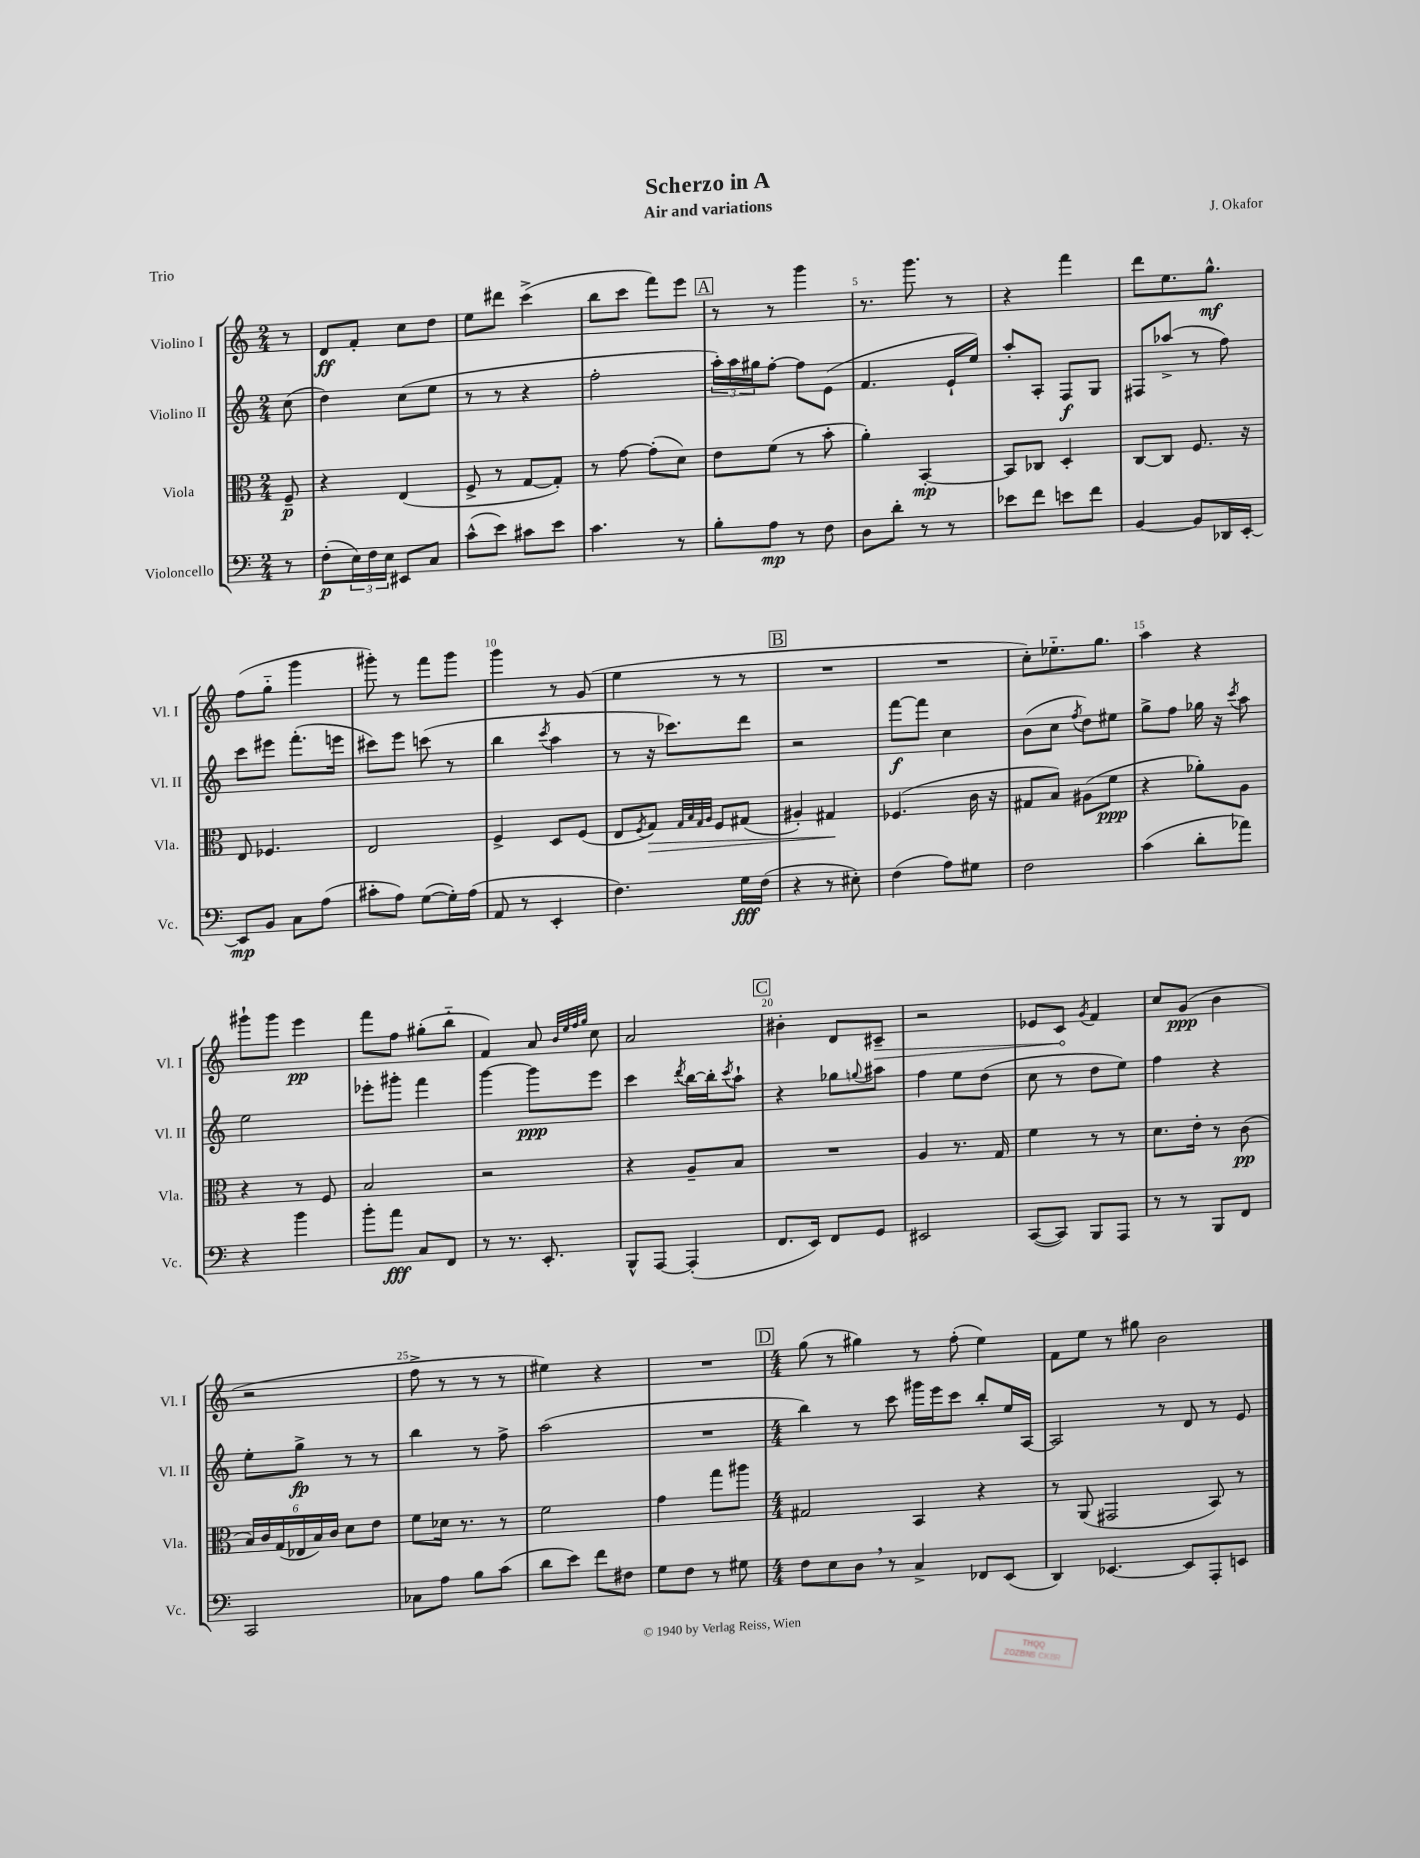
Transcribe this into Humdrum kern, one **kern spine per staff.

**kern	**dynam	**kern	**dynam	**kern	**dynam	**kern	**dynam
*part4	*part4	*part3	*part3	*part2	*part2	*part1	*part1
*staff4	*staff4	*staff3	*staff3	*staff2	*staff2	*staff1	*staff1
*I"Violoncello	*	*I"Viola	*	*I"Violino II	*	*I"Violino I	*
*I'Vc.	*	*I'Vla.	*	*I'Vl. II	*	*I'Vl. I	*
*clefF4	*	*clefC3	*	*clefG2	*	*clefG2	*
*k[]	*	*k[]	*	*k[]	*	*k[]	*
*M2/4	*	*M2/4	*	*M2/4	*	*M2/4	*
=	=	=	=	=	=	=	=
8r	.	8F~/	p	(8cc\	.	8r	.
=1	=1	=1	=1	=1	=1	=1	=1
(8F'\L	p	4r	.	4dd\)	.	8d/L	ff
24E\L)	.	.	.	.	.	8f'/J	.
24F\	.	.	.	.	.	.	.
24E\JJ	.	.	.	.	.	.	.
8EE#X/L	.	(4E/	.	(8cc\L	.	8cc\L	.
8C/J	.	.	.	8ee\J	.	8dd\J	.
=2	=2	=2	=2	=2	=2	=2	=2
(8c^^\L	.	8F^/	.	8r	.	8ee\L	.
8e\J)	.	8r	.	8r	.	8ddd#X\J	.
8c#X\L	.	[8G/L	.	4r	.	(4ccc^\	.
8e\J	.	8G'/J])	.	.	.	.	.
=3	=3	=3	=3	=3	=3	=3	=3
4.c\	.	8r	.	2ff'\	.	8bb\L	.
.	.	[8g\	.	.	.	8ccc\J	.
.	.	(8g'\L]	.	.	.	8fff\L)	.
8r	.	8d\J)	.	.	.	8eee\J	.
!!LO:REH:place=s1:t=A
=4	=4	=4	=4	=4	=4	=4	=4
8B'\L	.	8e\L	.	24aa'\LL)	.	8r	.
.	.	.	.	24aa\	.	.	.
.	.	.	.	24gg#X\J	.	.	.
8A\J	mp	(8f\J	.	[8ff'\J	.	8r	.
8r	.	8r	.	8ff\L]	.	4ggg\	.
8F\	.	8b'\	.	(8e\J	.	.	.
=5	=5	=5	=5	=5	=5	=5	=5
8D\L	.	4a'\)	.	4.f/	.	8.r	.
8d'\J	.	.	.	.	.	.	.
.	.	.	.	.	.	8.ggg\	.
8r	.	[4BB'/	mp	.	.	.	.
8r	.	.	.	16e`/LL	.	8r	.
.	.	.	.	16ee/JJ)	.	.	.
=6	=6	=6	=6	=6	=6	=6	=6
8e-X\L	.	8BB/L]	.	8aa'/L	.	4r	.
8f\J	.	8C-X/J	.	8A'/J	.	.	.
8en\L	.	4D'/	.	8F/L	f	4fff\	.
8f\J	.	.	.	8G/J	.	.	.
=7	=7	=7	=7	=7	=7	=7	=7
[4BB/	.	[8C/L	.	8F#X/L	.	8ddd\L	.
.	.	8C/J]	.	(8aa-X^/J	.	8.ee\	.
8BB/L]	.	8.F/	.	8r	.	.	.
.	.	.	.	.	.	8.gg^^\J	mf
16DD-X/L	.	.	.	8ff\)	.	.	.
[16EE'/JJ	.	16r	.	.	.	.	.
!!LO:LB:g=z
=8	=8	=8	=8	=8	=8	=8	=8
8EE/L]	mp	8E/	.	8ccc\L	.	(8ff\L	.
8BB/J	.	4.F-X/	.	8eee#X\J	.	8gg\J	.
8C\L	.	.	.	(8.fff'\L	.	4ggg\	.
(8A\J	.	.	.	.	.	.	.
.	.	.	.	16eeen\Jk	.	.	.
=9	=9	=9	=9	=9	=9	=9	=9
8c#X'\L	.	2E/	.	8ccc#X\L)	.	8ggg#X'\)	.
8A\J)	.	.	.	8eee\J	.	8r	.
([8G\L	.	.	.	(8cccn\	.	8fff\L	.
16G'\L])	.	.	.	8r	.	8ggg#\J	.
(16A\JJ	.	.	.	.	.	.	.
=10	=10	=10	=10	=10	=10	=10	=10
8AA/	.	4F^/	.	4bb\	.	4ggg\	.
8r	.	.	.	.	.	.	.
.	.	.	.	8qccc/	.	.	.
4EE'/	.	8D/L	.	4aa\	.	8r	.
.	.	(8F/J	.	.	.	(8g/	.
=11	=11	=11	=11	=11	=11	=11	=11
4.F\)	.	8E/L	.	8r	.	4ee\	.
.	.	8qF/	.	.	.	.	.
!	!	!	!LO:HP:b	!	!	!	!
.	.	8G/J)	>	16r	.	.	.
.	.	.	.	8.ccc-X\L)	.	.	.
.	.	32qqG/LLL	.	.	.	.	.
.	.	32qqB/	.	.	.	.	.
.	.	32qqG/	.	.	.	.	.
.	.	32qqA/JJJ	.	.	.	.	.
.	.	8F/L	.	.	.	8r	.
16G\LL	fff	(8G#X/J	.	8ddd\J	.	8r	.
(16F\JJ	.	.	.	.	.	.	.
!!LO:REH:place=s1:t=B
=12	=12	=12	=12	=12	=12	=12	=12
4r	.	4A#X'/)	.	2r	.	2r	.
8r	.	4G#X/	.	.	.	.	.
8E#X'\)	.	.	.	.	.	.	.
.	.	.	]	.	.	.	.
=13	=13	=13	=13	=13	=13	=13	=13
(4F\	.	(4.F-X/	.	[8fff\L	f	2r	.
.	.	.	.	8fff\J]	.	.	.
8A\L)	.	.	.	4cc\	.	.	.
8G#X\J	.	16c\	.	.	.	.	.
.	.	16r	.	.	.	.	.
=14	=14	=14	=14	=14	=14	=14	=14
2F\	.	8G#X/L	.	(8b\L	.	8cc'\L)	.
.	.	8B/J)	.	8cc\J	.	8.ee-X\	.
.	.	.	.	8qff/	.	.	.
.	.	(8A#X\L	.	8dd\L)	.	.	.
.	.	.	.	.	.	8.gg\J	.
.	.	8f\J	ppp	8ee#X\J	.	.	.
=15	=15	=15	=15	=15	=15	=15	=15
(4c\	.	4r	.	8gg^\L	.	4aa\	.
.	.	.	.	8ff\J	.	.	.
8d'\L	.	8a-X'\L)	.	16gg-X\	.	4r	.
.	.	.	.	16r	.	.	.
.	.	.	.	8qccc/	.	.	.
8a-X\J)	.	8A\J	.	8aa\	.	.	.
!!LO:LB:g=z
=16	=16	=16	=16	=16	=16	=16	=16
4r	.	4r	.	2ee\	.	8ggg#X`\L	.
.	.	.	.	.	.	8ggg#\J	.
4b\	.	8r	.	.	.	4eee\	pp
.	.	8F/	.	.	.	.	.
=17	=17	=17	=17	=17	=17	=17	=17
8b'\L	.	2B/	.	8eee-X'\L	.	8fff\L	.
8a\J	fff	.	.	8ggg#X'\J	.	8ff\J	.
8C/L	.	.	.	4fff\	.	(8gg#X'\L	.
8FF/J	.	.	.	.	.	8bb\J	.
=18	=18	=18	=18	=18	=18	=18	=18
8r	.	2r	.	[4ggg\	.	4f/)	.
8.r	.	.	.	.	.	.	.
.	.	.	.	8ggg\L]	ppp	8a/	.
8.EE'/	.	.	.	.	.	.	.
.	.	.	.	.	.	32qqb/LLL	.
.	.	.	.	.	.	32qqee/	.
.	.	.	.	.	.	32qqff/	.
.	.	.	.	.	.	32qqgg/JJJ	.
.	.	.	.	8eee\J	.	8cc\	.
=19	=19	=19	=19	=19	=19	=19	=19
8BBB^^/L	.	4r	.	4ccc\	.	2a/	.
[8AAA/J	.	.	.	.	.	.	.
.	.	.	.	8qddd/	.	.	.
(4AAA'/]	.	8A~/L	.	[16bb\LL	.	.	.
.	.	.	.	16bb'\J]	.	.	.
.	.	.	.	8qccc/	.	.	.
.	.	8B/J	.	8aa`\J	.	.	.
!!LO:REH:place=s1:t=C
=20	=20	=20	=20	=20	=20	=20	=20
8.FF/L	.	2r	.	4r	.	4b#X'\	.
16EE/Jk)	.	.	.	.	.	.	.
8FF/L	.	.	.	8gg-X\L	.	8d/L	.
.	.	.	.	8qqggn/	.	.	.
!	!	!	!	!	!	!	!LO:HP:b
8GG/J	.	.	.	8aa#X\J	.	8c#X~/J	>
=21	=21	=21	=21	=21	=21	=21	=21
2EE#X/	.	4A/	.	4ff\	.	2r	.
.	.	8.r	.	8ee\L	.	.	.
.	.	.	.	(8dd\J	.	.	.
.	.	16G/	.	.	.	.	.
=22	=22	=22	=22	=22	=22	=22	=22
([8CC/L	.	4f\	.	8cc\	.	8e-X/L	.
8CC/J])	.	.	.	8r	.	8c/J	.
.	.	.	.	.	.	8qg/	.
8BBB/L	.	8r	.	8dd\L	.	4f/	]
8AAA/J	.	8r	.	8ee\J)	.	.	.
=23	=23	=23	=23	=23	=23	=23	=23
8r	.	8.d\L	.	4ff\	.	8cc/L	.
8r	.	.	.	.	.	(8g/J	ppp
.	.	16e'\Jk	.	.	.	.	.
8BBB/L	.	8r	.	4r	.	4b\	.
8FF/J	.	(8c\	pp	.	.	.	.
!!LO:LB:g=z
=24	=24	=24	=24	=24	=24	=24	=24
2CC/	.	24B/LL)	.	8ee'\L	.	2r	.
.	.	24c/	.	.	.	.	.
.	.	(24G/	.	.	.	.	.
.	.	24E-X/	.	8gg^\J	fp	.	.
.	.	24B/)	.	.	.	.	.
.	.	24c/JJ	.	.	.	.	.
.	.	8d\L	.	8r	.	.	.
.	.	8e\J	.	8r	.	.	.
=25	=25	=25	=25	=25	=25	=25	=25
8C-X\L	.	8f\L	.	4bb\	.	8ff^\	.
8A\J	.	16d-X\Jk	.	.	.	8r	.
.	.	8.r	.	.	.	.	.
8B\L	.	.	.	8r	.	8r	.
(8c\J	.	8r	.	8ff^\	.	8r	.
=26	=26	=26	=26	=26	=26	=26	=26
8d\L	.	2f\	.	(2aa\	.	4ee#X\)	.
8e\J)	.	.	.	.	.	.	.
8f\L	.	.	.	.	.	4r	.
8F#X\J	.	.	.	.	.	.	.
=27	=27	=27	=27	=27	=27	=27	=27
8G\L	.	4g\	.	2r	.	2r	.
8F\J	.	.	.	.	.	.	.
8r	.	8gg\L	.	.	.	.	.
8G#X\	.	8aa#X\J	.	.	.	.	.
!!LO:REH:place=s1:t=D
=28	=28	=28	=28	=28	=28	=28	=28
*M4/4	*	*M4/4	*	*M4/4	*	*M4/4	*
8F\L	.	2G#X/	.	4bb\)	.	(8gg\	.
8E\	.	.	.	.	.	8r	.
8D,\J	.	.	.	8r	.	4gg#X\)	.
8r	.	.	.	8ccc\	.	.	.
4C^/	.	4BB/	.	16ggg#X\LL	.	8r	.
.	.	.	.	16eee\J	.	.	.
.	.	.	.	8ccc\J	.	(8ff'\	.
8FF-X/L	.	4r	.	8bb'/L	.	4ee\)	.
(8EE/J	.	.	.	16ee/L	.	.	.
.	.	.	.	[16A/JJ	.	.	.
=29	=29	=29	=29	=29	=29	=29	=29
4DD/)	.	8r	.	2A/]	.	8f\L	.
.	.	(8AA/	.	.	.	8ee\J	.
[4.EE-X/	.	2GG#X/	.	.	.	8r	.
.	.	.	.	.	.	8gg#X\	.
.	.	.	.	8r	.	2b\	.
8EE-/L]	.	.	.	8d/	.	.	.
8AAA'/	.	8BB/)	.	8r	.	.	.
8EEn/J	.	8r	.	8e/	.	.	.
==	==	==	==	==	==	==	==
*-	*-	*-	*-	*-	*-	*-	*-
